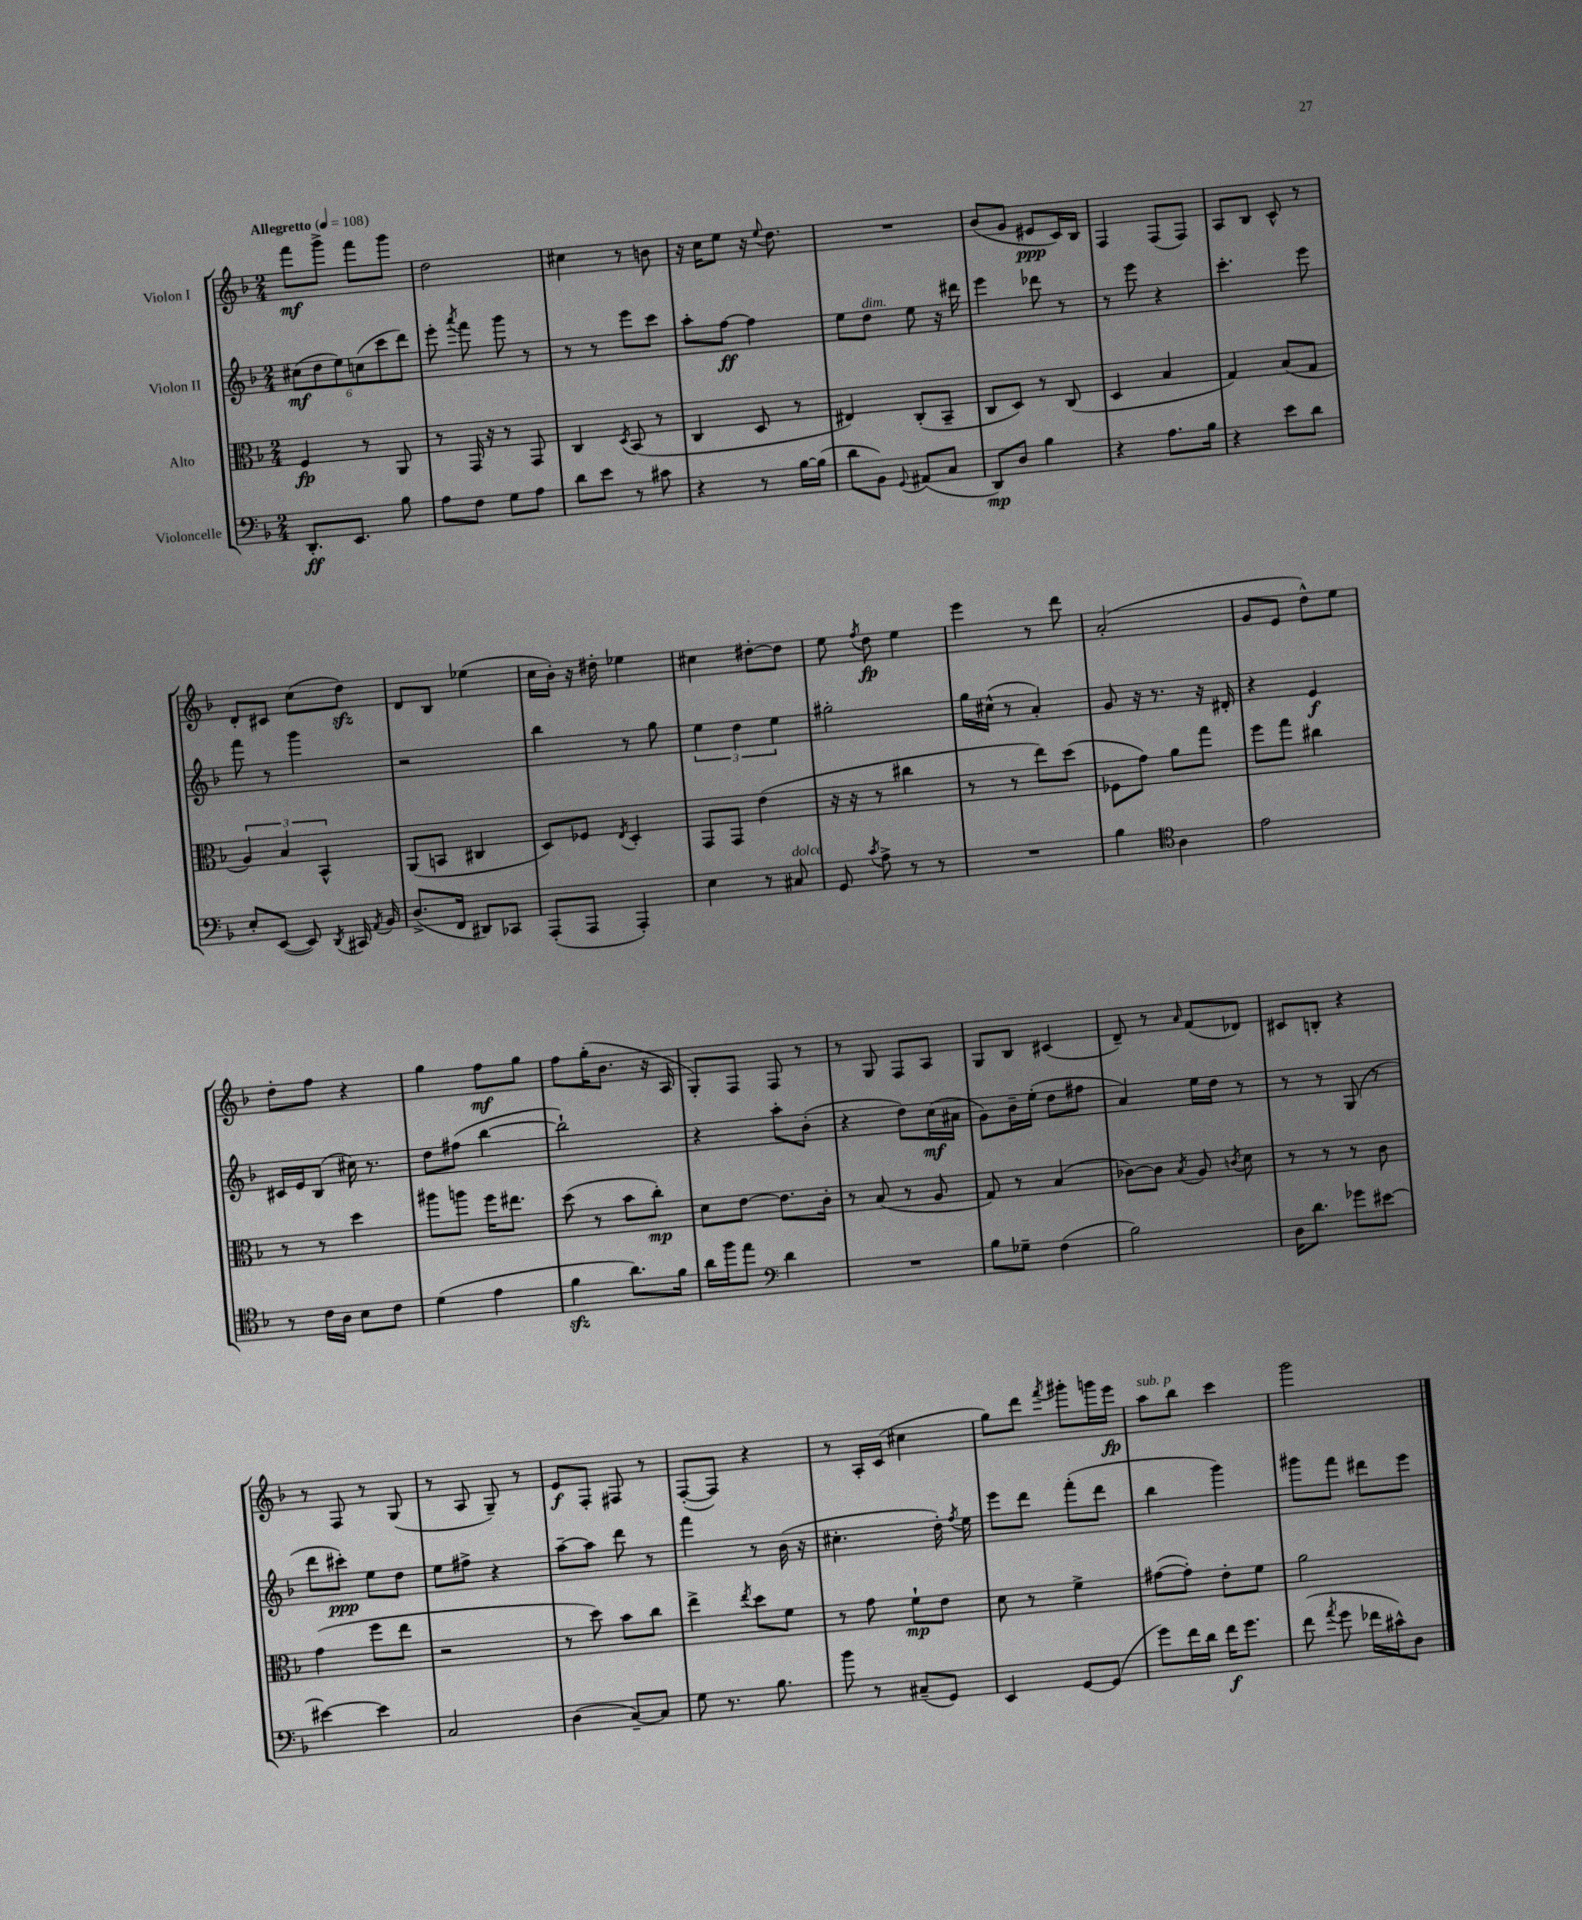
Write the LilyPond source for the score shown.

<<
\new StaffGroup <<
\new Staff = "s0" \with { instrumentName = "Violon I" } {
    \clef treble \key f \major \numericTimeSignature \time 2/4 \tempo "Allegretto" 4 = 108
    \autoBeamOff f'''8[\mf g'''8]-> f'''8[ g'''8] |
    d''2 |
    cis''4 r8 b'8 |
    r16 c''16[ e''8] r16 \appoggiatura { e''8 } d''8. |
    R2 |
    bes'8[( g'8] eis'8[\ppp c'16) bes16] |
    f4 f8[( f8]) |
    a8[ bes8] c'8-^ r8 |
    d'8[-. cis'8] c''8[( d''8]\sfz) |
    d'8[ bes8] ees''4( |
    c''16[ bes'16]-.) r16 dis''16-. ees''4 |
    cis''4 dis''8[~-. dis''8] |
    e''8 \acciaccatura { f''8 } d''8\fp e''4 |
    e'''4 r8 d'''8 |
    a'2-.( |
    g'8[ e'8] d''8[-^) e''8] |
    d''8[-. f''8] r4 |
    g''4 f''8[\mf g''8] |
    f''8[ g''16-.( bes'8.] r16 a16 |
    g8[-.) f8] f8 r8 |
    r8 g8 f8[ a8] |
    g8[ bes8] cis'4( |
    d'8--) r8 \grace { a'16 } f'8[( des'8]) |
    cis'8[ b8]-. r4 |
    r8 f8 r8 g8( |
    r8 a8 g8--) r8 |
    e'8[\f f8]-. fis8 r8 |
    f8[~-.( f8]) r4 |
    r8 a16[-. c'16]( cis''4 |
    g''8[) d'''8] \acciaccatura { f'''8 } gis'''8[-. g'''16 e'''16]\fp |
    a''8[^\markup { \italic "sub. p" } bes''8] c'''4 |
    g'''2 \bar "|." |
}
\new Staff = "s1" \with { instrumentName = "Violon II" } {
    \clef treble \key f \major \numericTimeSignature \time 2/4
    \autoBeamOff \tuplet 6/4 { cis''8[\mf( d''8 e''8) c''8( c'''8 d'''8]) } |
    e'''8-. \acciaccatura { a'''8 } f'''8 g'''8 r8 |
    r8 r8 e'''8[ c'''8] |
    a''8[-. f''8]~\ff f''4 |
    e''8[ d''8]^\markup { \italic "dim." } e''8 r16 dis'''16 |
    e'''4 des'''8 r8 |
    r8 e'''8 r4 |
    c'''4.-. e'''8 |
    f'''8 r8 g'''4 |
    r2 |
    bes''4 r8 g''8 |
    \tuplet 3/2 { e''4 d''4 e''4 } |
    gis''2-. |
    g''16[ cis''16]-^( r8 a'4-.) |
    g'8 r16 r8. r16 dis'16-. |
    r4 e'4\f |
    cis'16[ e'16 bes8]( cis''16) r8. |
    d''8[ fis''8]( bes''4~ |
    bes''2-!) |
    r4 a''8[-. bes'8]-.( |
    r4 d''8[) c''16\mf( ais'16] |
    g'8[) bes'16-- e''16]-.( d''8[ fis''8] |
    a'4) e''16[ d''16] r8 |
    r8 r8 g8( r8 |
    d'''8[ cis'''8]-.\ppp) e''8[ d''8] |
    e''8[ fis''8]-> r4 |
    a''8[~-- a''8] d'''8 r8 |
    f'''4 r8 bes'16( r16 |
    cis''4.-. d''16-.) \acciaccatura { f''8 } e''16 |
    e'''8[ d'''8] f'''8[-.( d'''8] |
    bes''4 g'''4) |
    gis'''8[ f'''8] dis'''8[ e'''8] \bar "|." |
}
\new Staff = "s2" \with { instrumentName = "Alto" } {
    \clef alto \key f \major \numericTimeSignature \time 2/4
    \autoBeamOff f4\fp r8 a,8 |
    r8 g,16 r16 r8 g,8 |
    c4 \acciaccatura { d8 } bes,8( r8 |
    c4 d8 r8 |
    eis4) c8[-.( bes,8]-- |
    c8[ d8]) r8 c8( |
    d4 bes4 |
    g4) bes8[( g8] |
    \tuplet 3/2 { a4) bes4 bes,4-^ } |
    a,8[( b,8] cis4 |
    d8[) fes8] \acciaccatura { e8 } d4-. |
    g,8[ g,8] e'4( |
    r16 r16 r8 cis''4 |
    r8 r8 e''8[) d''8]( |
    fes8[ g'8]) a'8[ g''8] |
    f''8[ g''8] cis''4 |
    r8 r8 d''4 |
    ais''8[ a''8] f''16[ eis''8.] |
    d''8( r8 bes'8[ c''8]-.\mp) |
    d'8[ e'8]~ e'8.[ c'16]-. |
    r8 bes8( r8 a8 |
    g8) r8 bes4( |
    ces'8[~) ces'8] \acciaccatura { bes8 } a8 \acciaccatura { c'8 } d'8 |
    r8 r8 r8 c'8 |
    g'4( f''8[ e''8] |
    r2 |
    r8 d''8) bes'8[ c''8] |
    e''4-> \acciaccatura { e''8 } d''8[ f'8] |
    r8 g'8 f'8[-!\mp e'8] |
    d'8 r8 f'4-> |
    gis'8[~( gis'8]-.) e'8[-. f'8] |
    a'2 \bar "|." |
}
\new Staff = "s3" \with { instrumentName = "Violoncelle" } {
    \clef bass \key f \major \numericTimeSignature \time 2/4
    \autoBeamOff d,8.[-.\ff e,8.] bes8 |
    a8[ f8] g8[ a8] |
    d'8[ e'8] r8 cis'8 |
    r4 r8 bes16[~ bes16]( |
    d'8[ bes,8]) \appoggiatura { g,8 } ais,8[( c8] |
    d,8[\mp) d8] bes4 |
    r4 a8.[ bes16] |
    r4 e'8[ d'8] |
    e8[-. e,8]~( e,8) \acciaccatura { d,8 } cis,16 \acciaccatura { a,8 } bes,16 |
    d8.[->( f,16] dis,8[) ces,8] |
    a,,8[-.( a,,8] a,,4-.) |
    e4 r8 cis8^\markup { \italic "dolce" } |
    g,8 \acciaccatura { c'8 } a8-> r8 r8 |
    R2 |
    bes4 \clef tenor a4 |
    e'2 |
    r8 c'16[ a16] bes8[ c'8] |
    d'4( e'4 |
    f'4\sfz a'8.[) f'16] |
    a'16[ f''16 e''8] \clef bass d'4 |
    R2 |
    bes8[ ges8]-- f4( |
    bes2) |
    d16[ d'8.] ges'8[ eis'8]~ |
    eis'4~ eis'4 |
    c2 |
    d4( c8[~--) c8] |
    g8 r8. bes8. |
    bes'8 r8 cis8[--( g,8]) |
    e,4 g,8[~ g,8]( |
    g'8[) f'16 d'16] f'16[\f g'8.] |
    f'8( \acciaccatura { a'8 } g'8 fes'16[ cis'16-^) d8] \bar "|." |
}
>>
>>
\layout { \context { \Score \remove "Bar_number_engraver" } }
